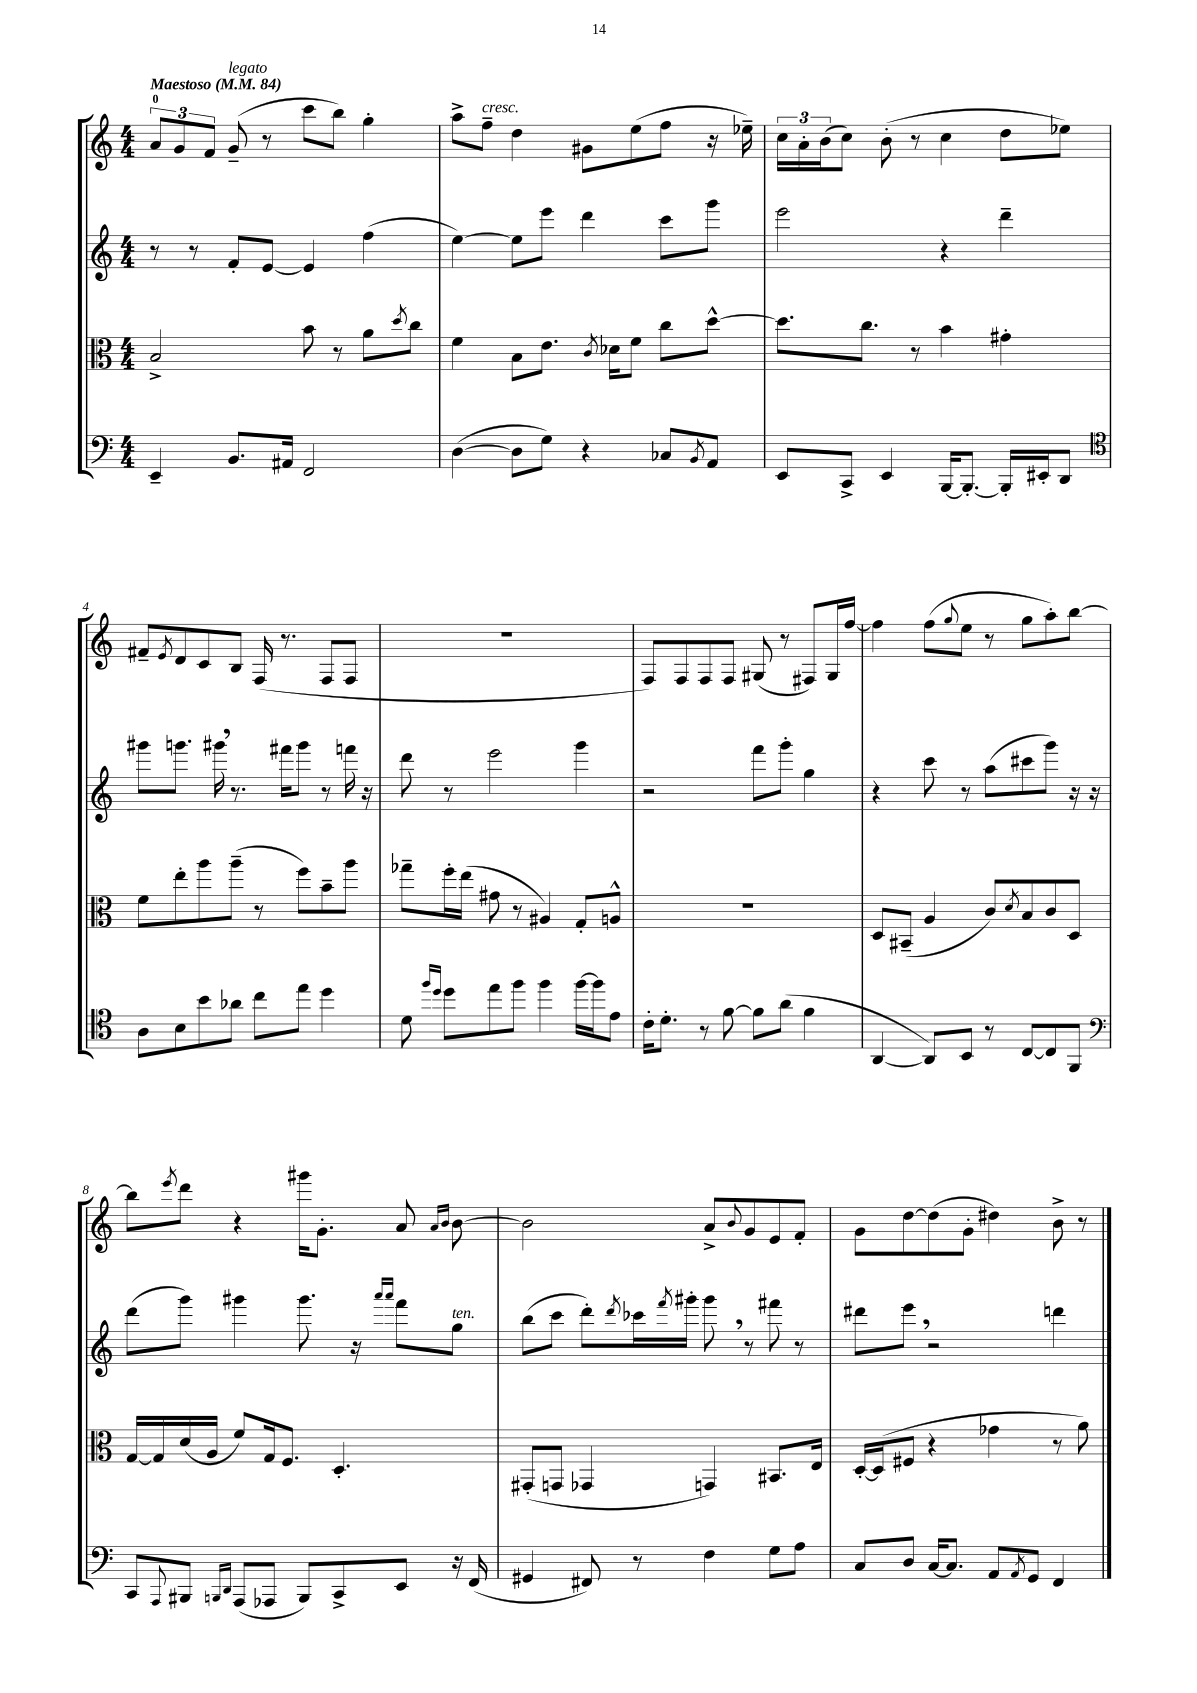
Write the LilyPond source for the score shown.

<<
\new StaffGroup <<
\new Staff = "s0" {
    \clef treble \key c \major \numericTimeSignature \time 4/4 \tempo "Maestoso" 4 = 84
    \tuplet 3/2 { a'8-0 g'8 f'8 } g'8--^\markup { \italic "legato" }( r8 c'''8 b''8) g''4-. |
    a''8-> f''8--^\markup { \italic "cresc." } d''4 gis'8 e''8( f''8 r16 ees''16--) |
    \tuplet 3/2 { c''16 a'16-. b'16( } c''8) b'8-.( r8 c''4 d''8 ees''8) |
    fis'8-- \acciaccatura { e'8 } d'8 c'8 b8 f16( r8. f8 f8 |
    R1 |
    f8) f8 f8 f8 gis8( r8 fis8) gis16 f''16~ |
    f''4 f''8( \appoggiatura { g''8 } e''8 r8 g''8 a''8-.) b''8~ |
    b''8 \acciaccatura { e'''8 } d'''8 r4 gis'''16 g'8.-. a'8 \grace { a'16 b'16 } b'8~ |
    b'2 a'8-> \appoggiatura { b'8 } g'8 e'8 f'8-. |
    g'8 d''8~ d''8( g'8-. dis''4) b'8-> r8 \bar "|." |
}
\new Staff = "s1" {
    \clef treble \key c \major \numericTimeSignature \time 4/4
    r8 r8 f'8-. e'8~ e'4 f''4( |
    e''4~) e''8 e'''8 d'''4 c'''8 g'''8 |
    e'''2 r4 d'''4-- |
    gis'''8 g'''8. gis'''16 \breathe r8. fis'''16 gis'''8 r8 f'''16 r16 |
    d'''8 r8 e'''2 g'''4 |
    r2 f'''8 g'''8-. g''4 |
    r4 c'''8 r8 a''8( cis'''8 g'''8) r16 r16 |
    d'''8( g'''8) gis'''4 gis'''8. r16 \grace { a'''16 a'''16 } f'''8 g''8^\markup { \italic "ten." } |
    b''8( c'''8 d'''8-.) \acciaccatura { d'''8 } ces'''16 \acciaccatura { f'''8 } gis'''16-. gis'''8 \breathe r8 fis'''8 r8 |
    dis'''8 e'''8 \breathe r2 d'''4 \bar "|." |
}
\new Staff = "s2" {
    \clef alto \key c \major \numericTimeSignature \time 4/4
    b2-> b'8 r8 a'8 \acciaccatura { d''8 } c''8 |
    f'4 b8 e'8. \acciaccatura { c'8 } des'16 f'8 c''8 d''8~-^ |
    d''8. c''8. r8 b'4 gis'4-. |
    f'8 e''8-. a''8 a''8--( r8 f''8) b'8-- a''8 |
    ges''8-- f''16-. e''16( gis'8 r8 ais4) g8-. a8-^ |
    R1 |
    d8 bis,8--( a4 c'8) \acciaccatura { d'8 } b8 c'8 d8 |
    g16~ g16 d'16( a16 f'8) g16 f8. d4.-. |
    gis,8-.( g,8 ges,4 g,4) bis,8. e16 |
    d16~-. d16( fis8 r4 ges'4 r8 a'8) \bar "|." |
}
\new Staff = "s3" {
    \clef bass \key c \major \numericTimeSignature \time 4/4
    e,4-- b,8. ais,16 f,2 |
    d4~( d8 g8) r4 ces8 \acciaccatura { b,8 } a,8 |
    e,8 c,8-> e,4 b,,16~ b,,8.~-. b,,16-. eis,16-. d,8 |
    \clef tenor a8 b8 b'8 aes'8 c''8 e''8 d''4 |
    d'8 \grace { f''16 d''16 } d''8 e''8 f''8 f''4 f''16~ f''16 e'8 |
    c'16-. d'8.-. r8 f'8~ f'8 a'8( f'4 |
    a,4~ a,8) b,8 r8 c8~ c8 f,8 |
    \clef bass c,8 \appoggiatura { a,,8 } bis,,8 \grace { b,,16 d,16 } a,,8( aes,,8 b,,8) c,8-> e,8 r16 f,16( |
    gis,4 fis,8) r8 f4 g8 a8 |
    c8 d8 c16~ c8. a,8 \acciaccatura { a,8 } g,8 f,4 \bar "|." |
}
>>
>>
